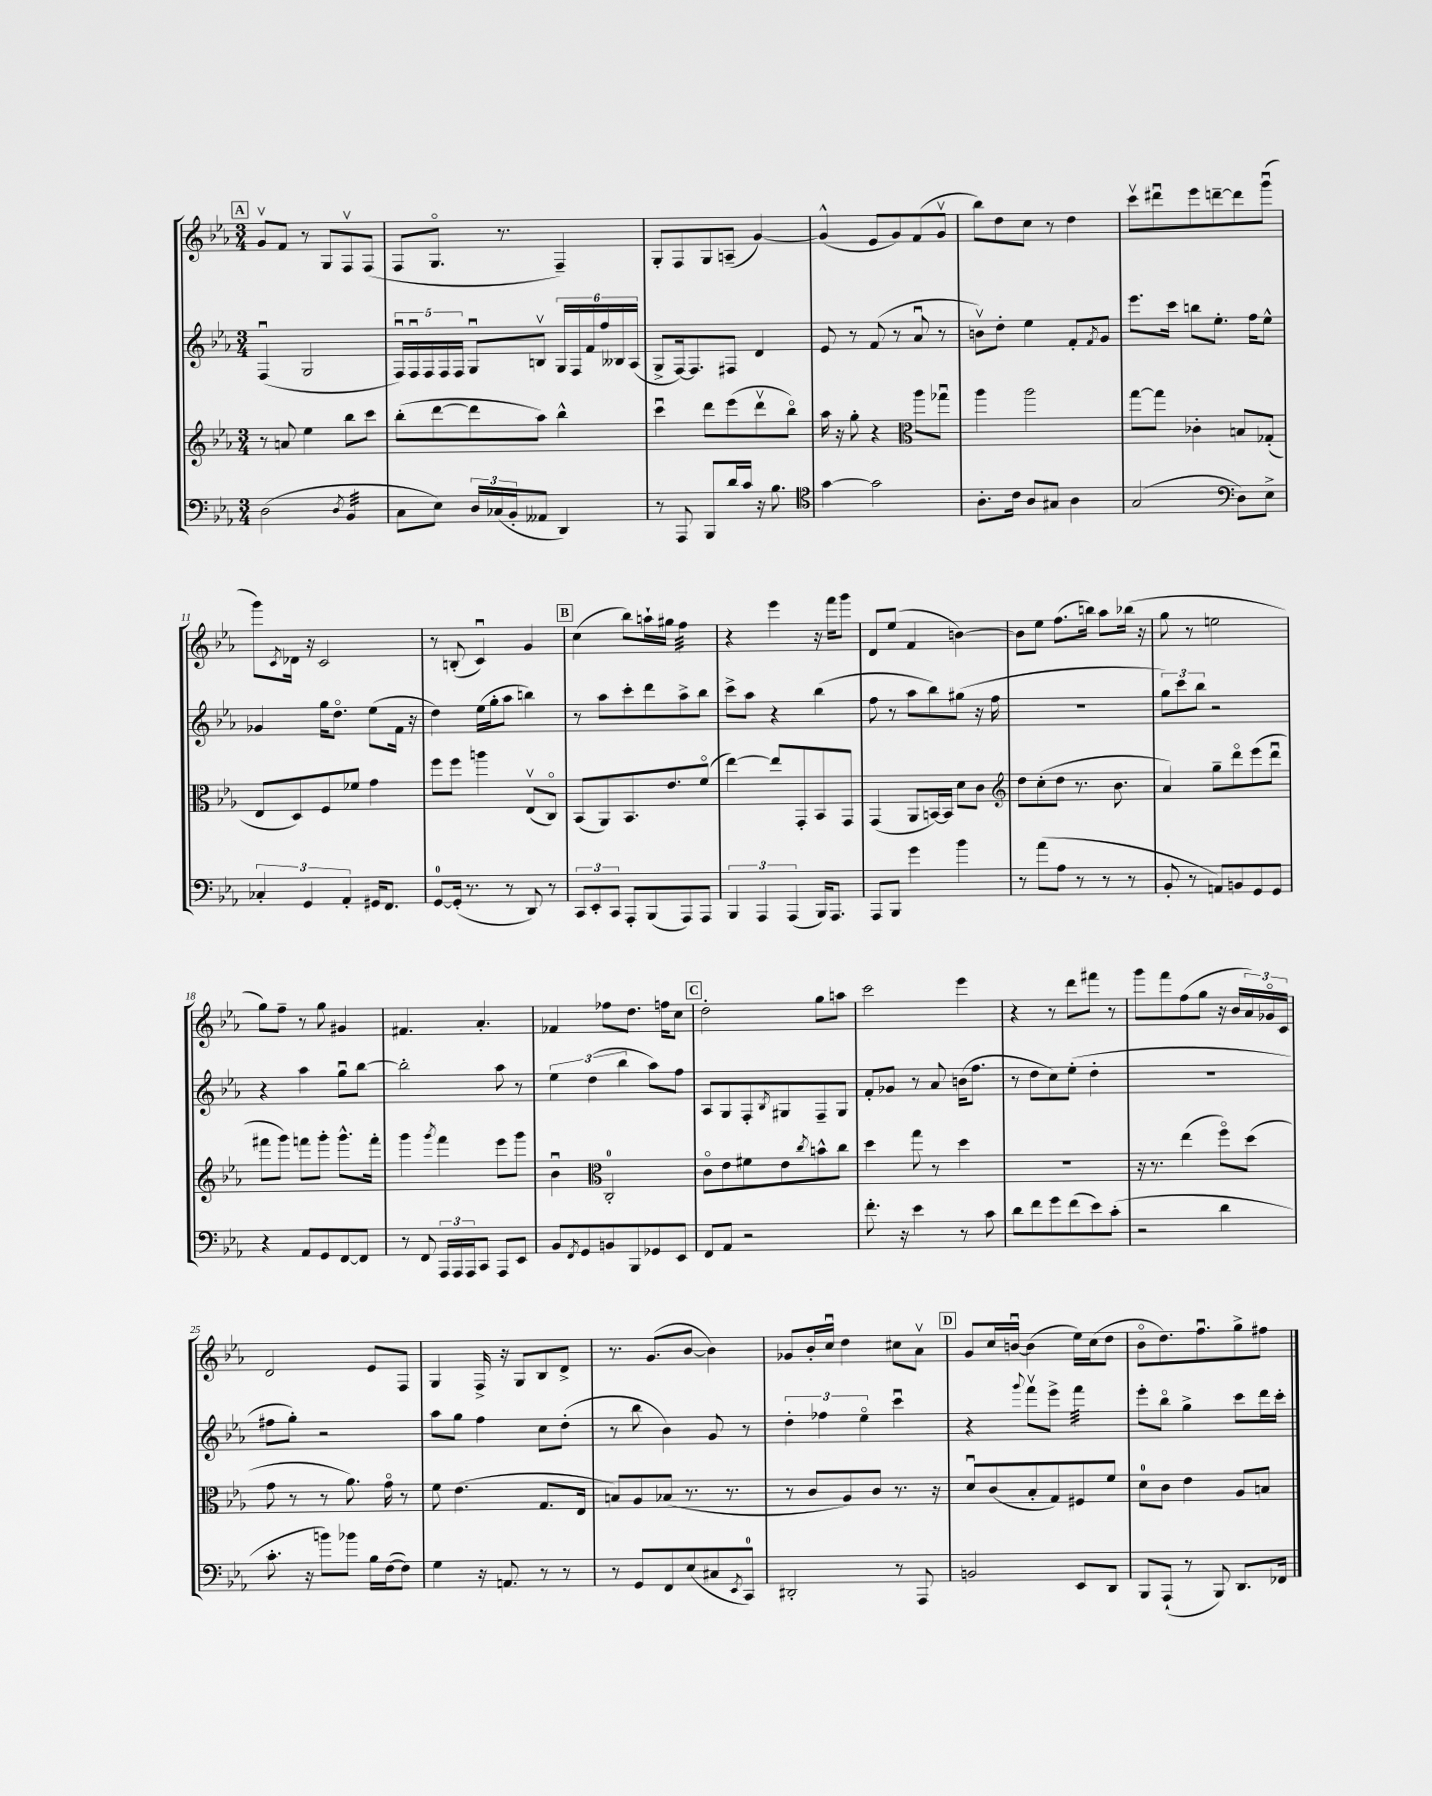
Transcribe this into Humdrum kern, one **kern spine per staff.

**kern	**kern	**kern	**kern
*staff4	*staff3	*staff2	*staff1
*clefF4	*clefG2	*clefG2	*clefG2
*k[b-e-a-]	*k[b-e-a-]	*k[b-e-a-]	*k[b-e-a-]
*M3/4	*M3/4	*M3/4	*M3/4
(2D\	8r	(4Fu/	8gv/L
.	8a/	.	8f/J
.	4ee-\	2G/	8r
.	.	.	8G/L
8qD/	.	.	.
4BB-/	8bb-\L	.	8Fv/
.	8ccc\J	.	(8F/J
=	=	=	=
8C\L	(8bb-'\L	20Fu/LL)	8F/L
.	.	20Fu/	.
.	.	20F/	.
8E-\J)	[8ddd\	.	8.Go/J
.	.	20F/	.
.	.	20F/JJ	.
24D/LL	8ddd\]	8Gu/L	.
(24C-/	.	.	.
.	.	.	8.r
24BB-'/J	.	.	.
8AA--/J	8aa-\J)	8Bv/J	.
4DD/)	4bb-^^\	24G/LL	4F~/)
.	.	24F/	.
.	.	24f/	.
.	.	24ff/	.
.	.	24B--/	.
.	.	(24A-/JJ	.
=	=	=	=
8r	4cccu\	8G^/L	8G'/L
8AAA-/	.	[16F/k)	8F/
.	.	8.F/]	.
8BBB-/L	8ddd\L	.	8G/
16d/L	(8eee-\	8F#/J	(8A~/J
16c/JJ	.	.	.
16r	8dddv\	4d/	[4g/)
8.B-\	.	.	.
.	8bb-o\J)	.	.
=	=	=	=
*clefC4	*	*	*
[4g\	16aa-\	8e-/	(4g^^/]
.	16r	.	.
.	8gg'\	8r	.
2g\]	4r	(8f/	8e-/L
.	.	8r	8g/)
*	*clefC3	*	*
.	8aa-\L	8a-u/	(8f/
.	8gg-u\J	8r	8gv/J
=	=	=	=
8.A-'\L	4aa-\	8bv\L)	8bb-\L)
.	.	8dd'\J	8dd\
16c\Jk	.	.	.
8A-/L	2aa-\	4ee-\	8cc\J
8G#/J	.	.	8r
4A-\	.	8f'/L	4dd\
.	.	8qf/	.
.	.	8g/J	.
=	=	=	=
(2G/	[8gg\L	8.eee-\L	8cccv\L
.	8gg\]J	.	8ddd#u\
.	.	16ccc\Jk	.
.	4c-'\	8bb\L	8eee-\
.	.	8.ee-'\J	[8ddd~\
*clefF4	*	*	*
8D\L)	8B/L	.	8ddd\]
.	.	16ff\LK	.
8E-^\J	(8G-'/J	8ee-^^\J	(8gggu\J
=	=	=	=
6C-'/	8E-/L	4g-/	8ggg\L)
.	.	.	8qc/
.	8D/)	.	16d-\Jk
6GG/	.	.	.
.	.	.	16r
.	8F/	16gg\LK	2c/
.	.	8.ddo\J	.
6AA-'/	.	.	.
.	8f-/J	.	.
16GG#/LK	4g\	(8ee-\L	.
8.FF/J	.	.	.
.	.	16f\Jk	.
.	.	16r	.
=	=	=	=
[8GG/L	8ff\L	4dd\)	8r
(16GG'/]Jk	8ff\J	.	(8B'/
8.r	.	.	.
.	4aa\	(16ee-\LL	4cu/)
.	.	16gg'\J	.
8r	.	8aa-\J	.
8DD/)	(8E-v/L	4bb\)	4g/
8r	8Co/J)	.	.
=	=	=	=
12CC/L	(8BB-/L	8r	(4cc\
12EE-'/	.	.	.
.	8AA-/)	8aa-\L	.
12CC/J	.	.	.
8AAA-'/L	8.BB-/	8ccc'\	8bb-\L)
(8BBB-/	.	8ddd\	16aa`\L
.	8.e-/	.	16gg#\JJ
8AAA-/)	.	8aa-^\	4ff\
8AAA-/J	(8fo/J	8bb-\J	.
=	=	=	=
6BBB-/	[4ee-\)	8ccc^\L	4r
.	.	8aa-\J	.
6AAA-/	.	.	.
.	8ee-/]L	4r	4eee-\
(6AAA-/	.	.	.
.	8GG'/	.	.
16BBB-/LK)	8BB-/	(4bb-\	16r
8.AAA-/J	.	.	16fff\LK
.	8GG/J	.	8ggg\J
=	=	=	=
8AAA-/L	(4GG/	8ff\	8d/L
8BBB-/J	.	8r	(8ee-/J
4g\	8AA-/L	8aa-\L	4f/
.	[16BB/L)	8bb-\)	.
.	16BB/]JJ	.	.
4b-\	8d\L	(8gg#\J	[4b\)
.	8c\J	16r	.
.	.	16ff\	.
=	=	=	=
*	*clefG2	*	*
8r	8dd\L	2.r	8b\]L
(8a-\L	(8cc'\	.	8ee-\J
8A-\J	8dd\J	.	(8.ff\L
8r	8.r	.	.
.	.	.	16bb\Jk)
8r	.	.	8aa-\L
.	8.b-\	.	.
8r	.	.	(16bb-\Jk
.	.	.	16r
=	=	=	=
8BB-'/	4a-/)	12gg\L)	8gg\
.	.	12ccc\	.
8r	.	.	8r
.	.	12bb-\J	.
8AA/L)	8gg~\L	2r	2ee\
8BB/	8dddo\	.	.
8GG/	(8eee-\	.	.
8GG/J	8dddu\J	.	.
=	=	=	=
4r	8fff#\L	4r	8gg\L)
.	8ggg\J)	.	8ff~\J
8AA-/L	8fff\L	4aa-\	8r
8GG/	8ggg'\J	.	8gg\
[8FF/	8.ggg^^\L	8ggu\L	4g#/
8FF/]J	.	[8bb-\J	.
.	16fff'\Jk	.	.
=	=	=	=
8r	4ggg\	2bb-'\]	4.f#/
8FF/	.	.	.
.	8qggg/	.	.
24AAA-/LL	4fff\	.	.
24AAA-/	.	.	.
24AAA-/J	.	.	.
8CC/J	.	.	4.a-'/
8AAA-/L	8eee-\L	8aa-\	.
8EE-/J	8ggg\J	8r	.
=	=	=	=
8BB-/L	4b-u\	6ee-\	4f-/
8qFF/	.	.	.
8GG/	.	.	.
.	.	(6dd\	.
*	*clefC3	*	*
8BB/	2C'/	.	8ff-\L
.	.	6bb-\	.
8BBB-/	.	.	8.dd\J
8GG-/	.	8aa-\L)	.
.	.	.	16ff\LK
8EE-/J	.	8ff\J	8cc\J
=	=	=	=
8FF/L	8co\L	8A-/L	2dd'\
8AA-/J	8e-\	8G/	.
2r	8f#\	8F'/	.
.	.	8qB-/	.
.	8e-\	8G#/	.
.	8qcc/	.	.
.	8b^^\	8F~/	8gg\L
.	8cc\J	8G#/J	8aa\J
=	=	=	=
8.f'\	4dd\	8f'/L	2ccc\
.	.	8g-/J	.
16r	.	.	.
4e-\	8gg\	8r	.
.	8r	8a-/	.
8r	4dd\	(16b\LK	4eee-\
.	.	8.ff\J	.
8c\	.	.	.
=	=	=	=
8d\L	2.r	8r	4r
8f\	.	8dd\L	.
8g\	.	8cc\)	8r
(8f\	.	(8ee-'\J	8ddd\L
8e-\)	.	4dd'\	8fff#\J
(8c'\J	.	.	8r
=	=	=	=
2r	16r	2.r	8ggg\L
.	8.r	.	.
.	.	.	8fff\
.	(4ee-\	.	(8ff\
.	.	.	8gg\J
4d\	8ffo\L)	.	16r
.	.	.	16b-/LL
.	(8dd\J	.	24a-/)
.	.	.	24g-o/
.	.	.	24c/JJ
=	=	=	=
8.c'\	8g\	8ff#\L	2d/
.	8r	8gg'\J)	.
16r	.	.	.
8b\L)	8r	2r	.
8b-\J	8.a-\)	.	.
16B-\LL	.	.	8e-/L
([16F\J	16go\	.	.
8F\]J)	8r	.	8F/J
=	=	=	=
4G\	8f\	8aa-\L	4G/
.	(4.e-\	8gg\J	.
16r	.	4ff\	16F^/
8.AA/	.	.	16r
.	.	.	8G/L
8r	8.G/L	8cc\L	8B-/
8r	.	(8dd'\J	8d^/J
.	16E-/Jk	.	.
=	=	=	=
8r	8B/L)	8r	8.r
8GG/L	8A-/	8bb-\	.
.	.	.	(8.g/L
8FF/	(8B-/J	4b-\)	.
(8E-/	8.r	.	[8b-/J
8C#/	.	8g/	4b-\])
.	8.r	.	.
8qEE-/	.	.	.
8CC/J)	.	8r	.
=	=	=	=
2DD#'/	8r	6dd'\	8g-/L
.	8c/L	.	16b-'/L
.	.	6ff-\	.
.	.	.	16ccu/JJ
.	8A-/)	.	4dd\
.	.	6ee-o\	.
.	8c/J	.	.
8r	8.r	4cccu\	8cc#\L
8AAA-/	.	.	8a-v\J
.	16r	.	.
=	=	=	=
2BB/	8du/L	4r	8g/L
.	(8c/	.	16cc/L
.	.	.	[16bu/JJ
.	.	8qqggg/	.
.	8B-'/	8fffv\L	(4b\]
.	8G/)	8eee-^\J	.
8EE-/L	8F#/	4fff\	16ee-\LL)
.	.	.	(16cc\J
8DD/J	8f/J	.	8dd\J
=	=	=	=
8BBB-/L	8d\L	8eee-'\L	8b-o\L
(8AAA-`/J	8c\J	8bb-o\J	8.dd\)
8r	4e-\	4gg^\	.
.	.	.	8.ffu\
8BBB-/)	.	.	.
8.DD/L	8A-/L	8ccc\L	8gg^\
.	8B/J	16ddd\L	8ff#\J
16FF-/Jk	.	16ccc'\JJ	.
==	==	==	==
*-	*-	*-	*-
